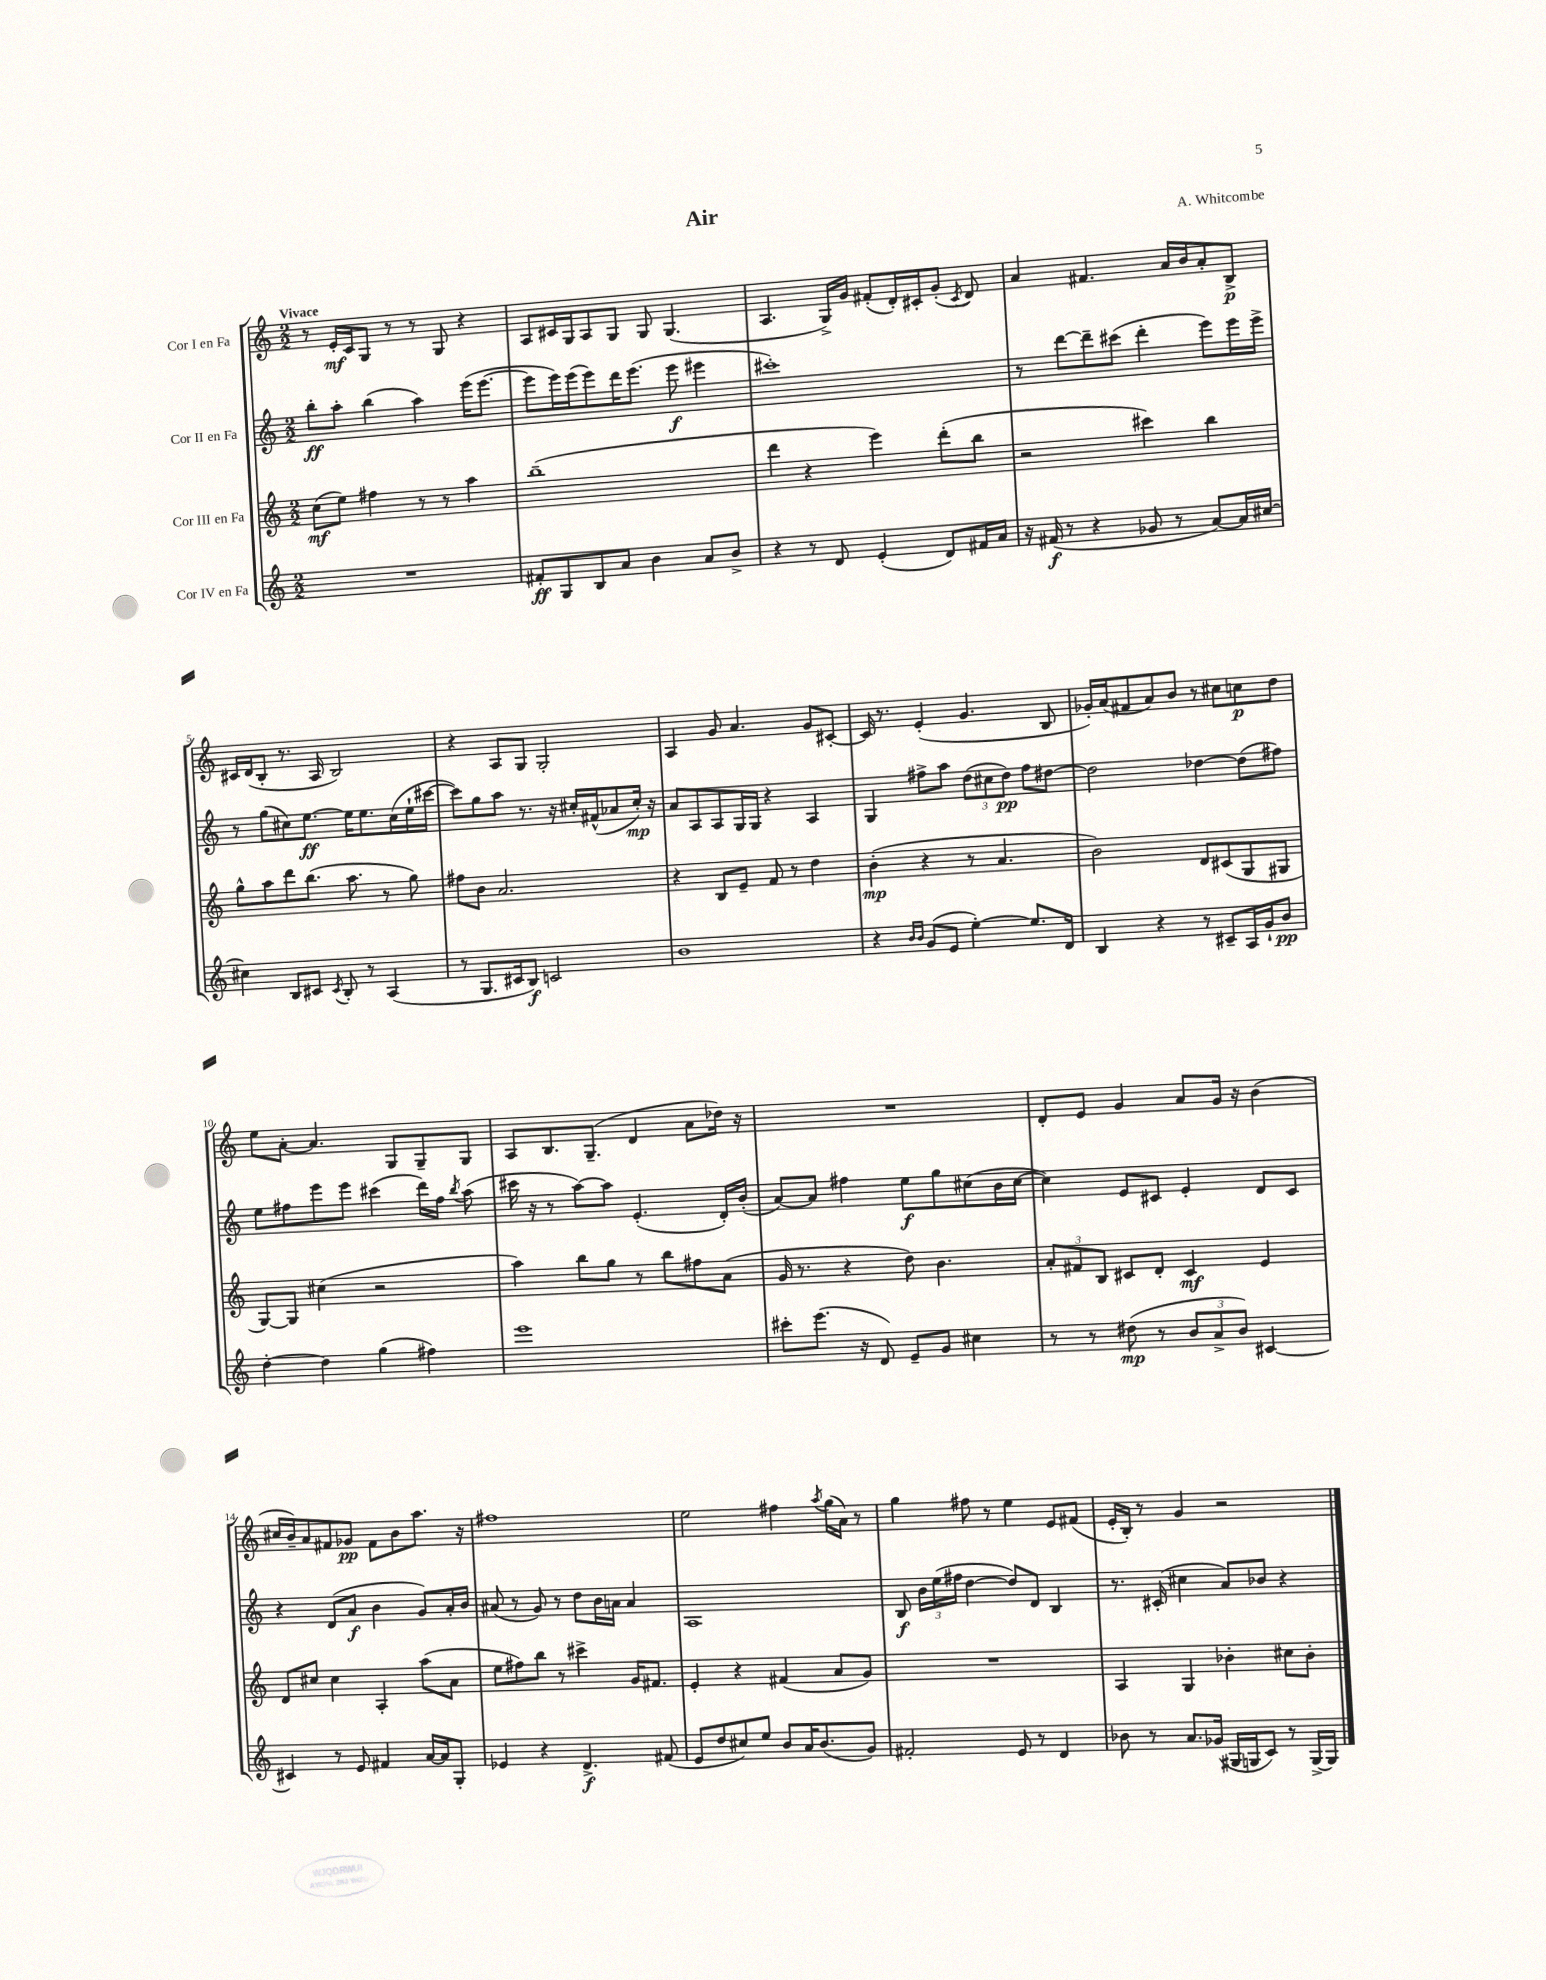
\header { title = "Air" composer = "A. Whitcombe" }
<<
\new StaffGroup <<
\new Staff = "s0" \with { instrumentName = "Cor I en Fa" } {
    \clef treble \key c \major \numericTimeSignature \time 2/2 \tempo "Vivace"
    \autoBeamOff r8 e'16[-.\mf c'16 g8] r8 r8 g8 r4 |
    a8[ cis'16 g16 a8 g8] g8 g4.( |
    a4. g16[->) g'16] fis'8[-.( d'16-.) cis'16-. g'8]-.( \acciaccatura { cis'8 } d'8) |
    a'4 fis'4. a'16[ b'16 a'8-. b8]->\p |
    cis'16[ d'16( b8]-. r8. a16 b2) |
    r4 a8[ g8] g2-. |
    a4 g'8 a'4. g'8[ cis'8]~-. |
    cis'16 r8. e'4-.( g'4. b8 |
    ges'16[-.) a'16( fis'8 a'8) b'8] r8 cis''8[ c''8\p d''8] |
    e''8[ a'8]~-. a'4. g8[ g8-- g8] |
    a8[ b8. g8.]--( d'4 a'8[ des''16]) r16 |
    R1 |
    d'8[-. e'8] g'4 a'8[ g'16] r16 b'4( |
    cis''16[ b'16--) a'8 fis'8 ges'8]\pp fis'8[ b'8 a''8.] r16 |
    fis''1 |
    e''2 fis''4 \acciaccatura { a''8 } g''16[( a'16]) r8 |
    g''4 fis''8 r8 e''4 e'8[ fis'8]( |
    e'16[-. b16]-.) r8 g'4 r2 \bar "|." |
}
\new Staff = "s1" \with { instrumentName = "Cor II en Fa" } {
    \clef treble \key c \major \numericTimeSignature \time 2/2
    \autoBeamOff b''8[-.\ff a''8]-. b''4( a''4) e'''16[( e'''8.]~ |
    e'''8[ e'''16) e'''16( e'''8) d'''16 e'''8.]( e'''8\f eis'''4 |
    cis'''1-.) |
    r8 d'''8[~ d'''8-- cis'''8]( d'''4-. e'''8[) e'''16 e'''16]-> |
    r8 g''8[( cis''8) e''8.]~\ff e''16[ e''8. cis''16( e''16-! cis'''16]~ |
    cis'''8[) g''8 a''8] r8. r16 cis''16[-. fis'16-^( aes'8 cis''16]-.\mp) r16 |
    a'8[ a8 a8 g16 g16] r4 a4 |
    g4 fis''8[-> a''8] \tuplet 3/2 { d''8[( cis''8 d''8]\pp) } fis''8[ dis''8]~ |
    dis''2 des''4~ des''8[( fis''8]) |
    e''8[ fis''8 e'''8 e'''8] cis'''4( d'''16[) fis''16] \acciaccatura { b''8 } a''8( |
    cis'''16 r16 r8 a''8[~) a''8] e'4.-.( d'16[-.) b'16]-.( |
    a'8[~) a'8] fis''4 e''8[\f g''8 cis''8( b'16 cis''16]~ |
    cis''4) e'8[ cis'8] e'4-. d'8[ cis'8] |
    r4 d'8[( a'8]\f b'4 g'8[) a'16-. b'16] |
    ais'8( r8 g'8) r8 d''8[ b'16 a'16] a'4 |
    a1 |
    b8\f \tuplet 3/2 { b'16[ e''16( fis''16] } d''4~ d''8[) d'8] b4 |
    r8. cis'16-.( cis''4 a'8[) bes'8] r4 \bar "|." |
}
\new Staff = "s2" \with { instrumentName = "Cor III en Fa" } {
    \clef treble \key c \major \numericTimeSignature \time 2/2
    \autoBeamOff c''8[\mf( e''8]) fis''4 r8 r8 a''4 |
    b''1--( |
    d'''4 r4 e'''4) d'''8[-.( b''8] |
    r2 cis'''4) b''4 |
    g''8[-^ a''8 d'''8 b''8.]( a''8. r8 g''8) |
    fis''8[ b'8] a'2. |
    r4 b8[ e'8]-- f'8 r8 d''4 |
    b'4-.\mp( r4 r8 a'4. |
    b'2) d'8[ cis'8( g8 gis8] |
    g8[~) g8] cis''4( r2 |
    a''4) b''8[ g''8] r8 b''8[ fis''8 a'8]( |
    g'16 r8. r4 d''8) b'4. |
    \tuplet 3/2 { a'8[-. fis'8 b8] } cis'8[ d'8]-. cis'4\mf e'4 |
    d'8[ cis''8] cis''4 a4-. a''8[( a'8] |
    e''8[ fis''8) b''8] r8 cis'''4-> g'16[ fis'8.] |
    e'4-. r4 fis'4( a'8[ g'8]) |
    R1 |
    a4 g4 bes'4-. cis''8[ bes'8]-. \bar "|." |
}
\new Staff = "s3" \with { instrumentName = "Cor IV en Fa" } {
    \clef treble \key c \major \numericTimeSignature \time 2/2
    \autoBeamOff R1 |
    fis'8[-.\ff g8 b8 a'8] b'4 a'8[ b'8]-> |
    r4 r8 d'8 e'4-.( d'8[) fis'16 a'16] |
    r16 fis'16\f( r8 r4 ges'8 r8 a'8[~) a'16 cis''16]~ |
    cis''4 b8[ cis'8] \acciaccatura { cis'8 } b8-. r8 a4( |
    r8 g8.[ cis'16 b8]\f) c'2 |
    b'1 |
    r4 \grace { b'16[ b'16] } g'8[( e'8] e''4~-.) e''8.[ d'16] |
    b4 r4 r8 cis'8[-- a16 g'16-! b'8]\pp |
    d''4~-. d''4 g''4( fis''4) |
    e'''1 |
    cis'''8[-. e'''8.]( r16 d'8) e'8[-- g'8] cis''4 |
    r8 r8 dis''8\mp( r8 \tuplet 3/2 { b'8[ a'8-> b'8]) } cis'4~ |
    cis'4 r8 e'8 fis'4 a'16[~ a'16 g8]-. |
    ees'4 r4 d'4.->\f fis'8( |
    e'8[ d''8 cis''8) e''8] b'8[ a'16 b'8.( g'8]) |
    fis'2-. e'8 r8 d'4 |
    bes'8 r8 a'8.[ ges'16]( gis16[ g16 c'8]) r8 g16[~-> g16] \bar "|." |
}
>>
>>
